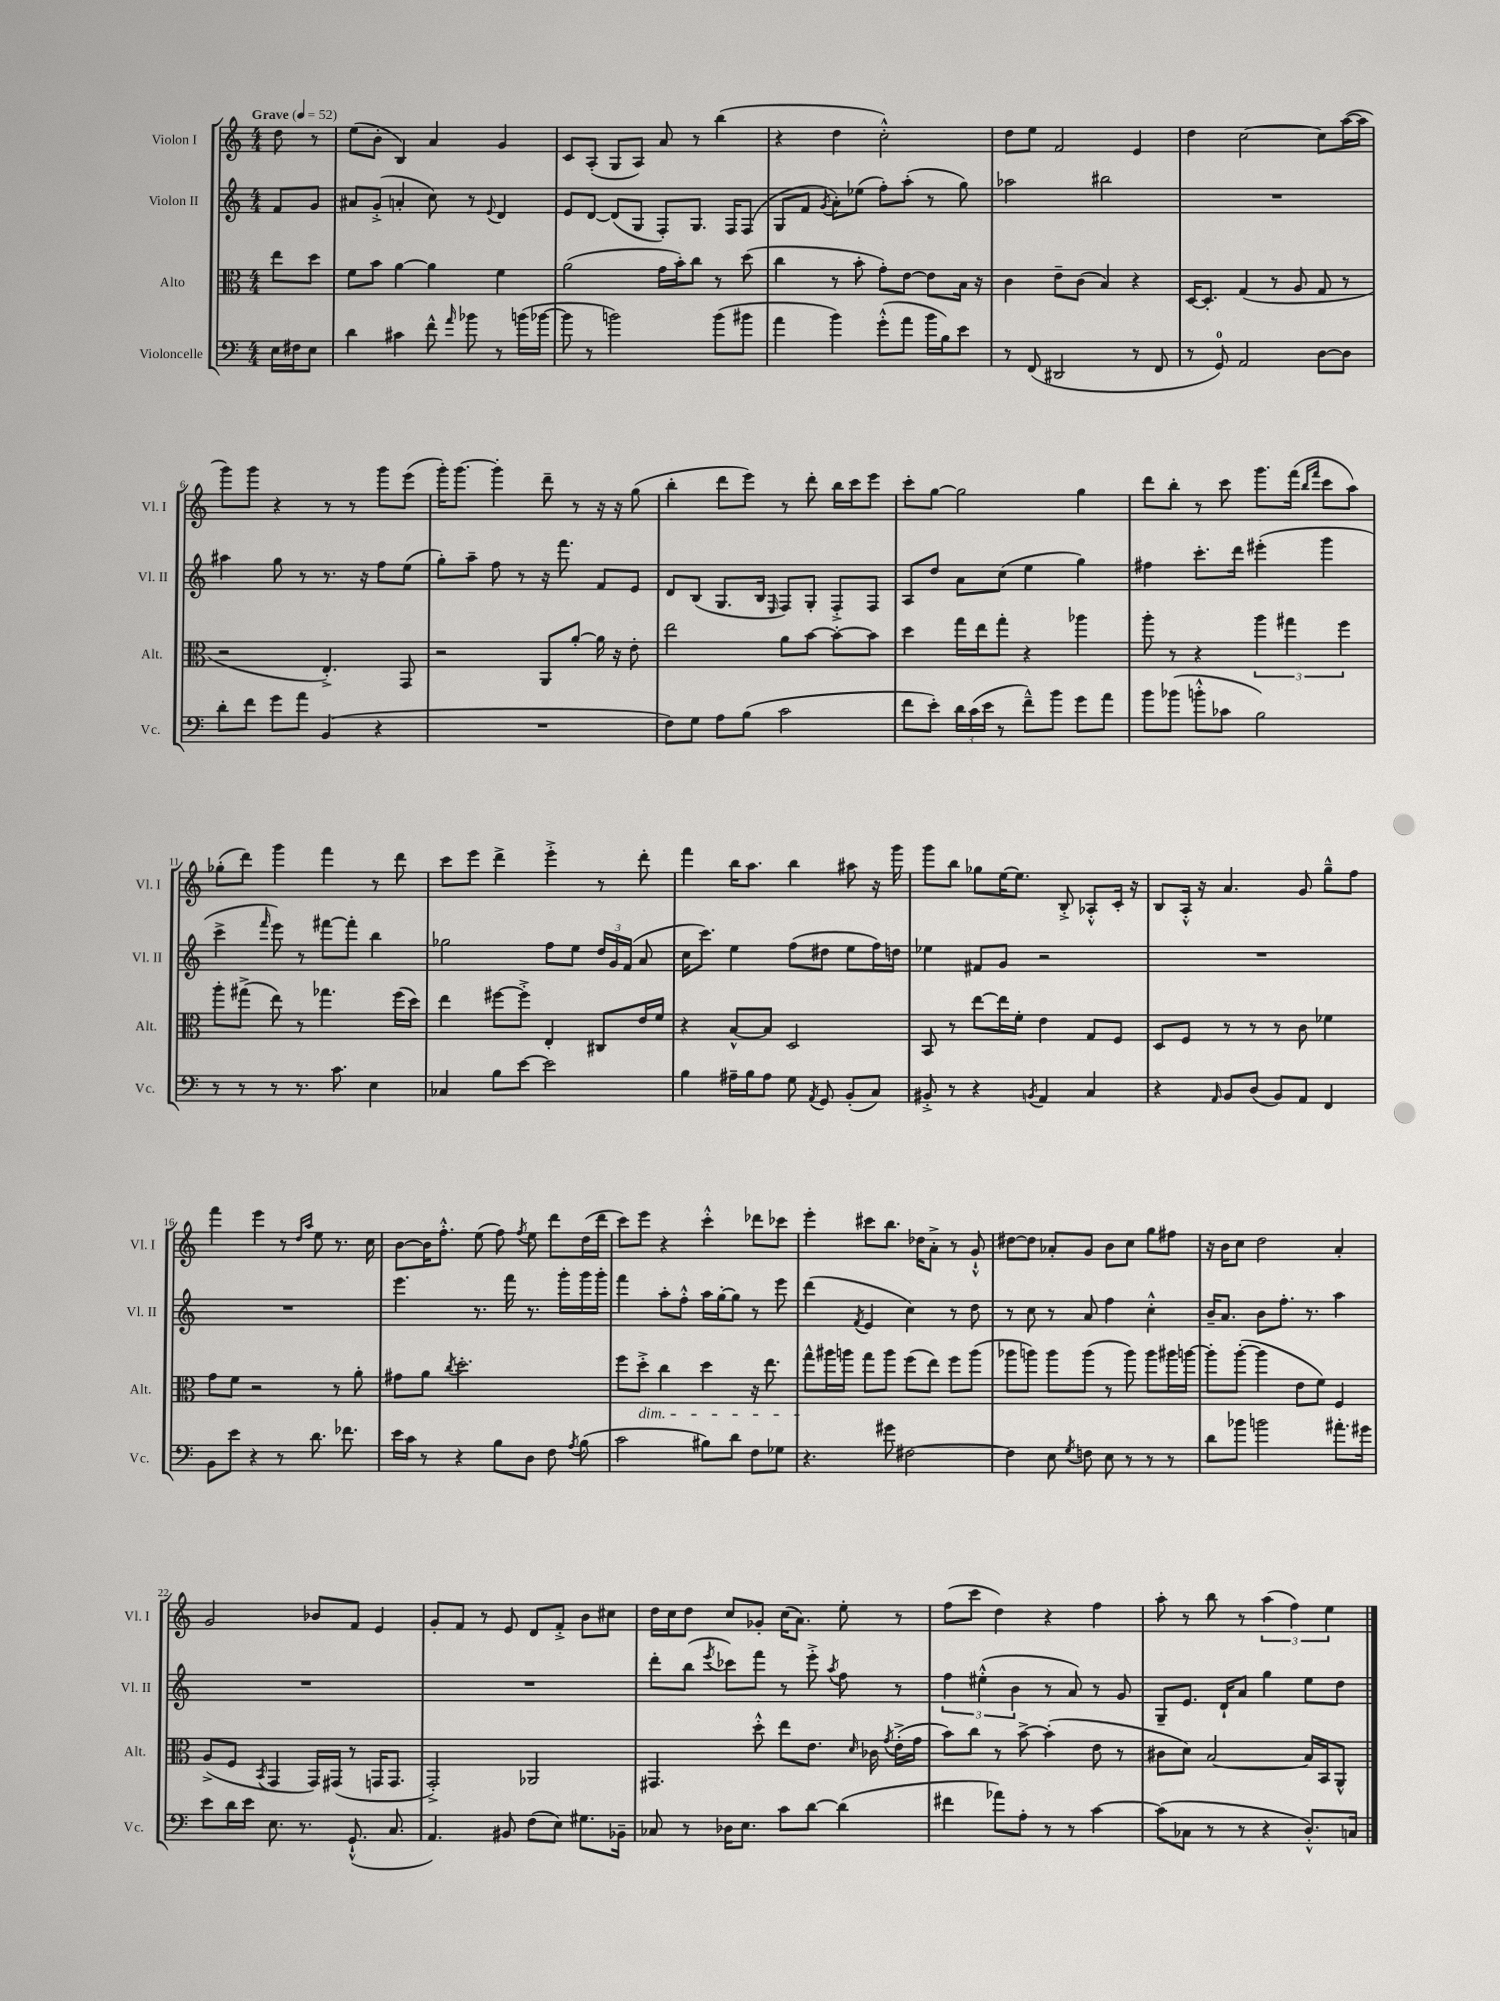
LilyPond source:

<<
\new StaffGroup <<
\new Staff = "s0" \with { instrumentName = "Violon I" shortInstrumentName = "Vl. I" } {
    \clef treble \key c \major \numericTimeSignature \time 4/4 \partial 4 \tempo "Grave" 4 = 52
    \autoBeamOff d''8 r8 |
    e''8[( b'8]-. b4) a'4 g'4 |
    c'8[ a8]-.( g8[ a8]) a'8 r8 b''4( |
    r4 d''4 c''2-.-^) |
    d''8[ e''8] f'2 e'4 |
    d''4 c''2~ c''8[ a''16~( a''16] |
    g'''8[) g'''8] r4 r8 r8 g'''8[ e'''8]( |
    g'''16[-.) g'''8.]~ g'''4-. d'''8-- r8 r16 r16 g''8( |
    b''4-. d'''8[ e'''8]) r8 d'''8-. b''16[ c'''16 e'''8] |
    c'''8[-. g''8]~ g''2 g''4 |
    d'''8[ b''8]-. r8 c'''8 g'''8.[ f'''16]( \grace { b''16[ f'''16] } c'''8[ a''8]) |
    ges''8[-.( d'''8]) g'''4 f'''4 r8 d'''8 |
    c'''8[ e'''8] d'''4-> e'''4-.-> r8 d'''8-. |
    f'''4 b''16[ a''8.] b''4 ais''8 r16 g'''16 |
    g'''8[ b''8] ges''8[ e''16~ e''8.] b8-.-> aes8[-.-^ c'16]-. r16 |
    b8[ a16]-.-^ r16 a'4. g'8 g''8[---^ f''8] |
    f'''4 e'''4 r8 \grace { d''16[ a''16] } e''8 r8. c''16 |
    b'8[~ b'16 f''8.]-.-^ e''8( f''8) \acciaccatura { f''8 } e''8 d'''8[ d''16( d'''16] |
    c'''8[) e'''8] r4 c'''4-.-^ des'''8[ ces'''8] |
    e'''4-. cis'''8[ b''8.] des''16[ a'8]-.-> r8 g'8-!-^ |
    dis''8[~ dis''8] aes'8[-. g'8] b'8[ c''8] g''8[ fis''8] |
    r16 b'16[ c''8] d''2 a'4-. |
    g'2 bes'8[ f'8] e'4 |
    g'8[-. f'8] r8 e'8 d'8[ f'8]-.-> b'8[ cis''8] |
    d''16[ c''16 d''8] c''8[ ges'8]-. c''16[( a'8.]) e''8-. r8 |
    f''8[( c'''8] d''4) r4 f''4 |
    a''8-. r8 b''8 r8 \tuplet 3/2 { a''4( f''4) e''4 } \bar "|." |
}
\new Staff = "s1" \with { instrumentName = "Violon II" shortInstrumentName = "Vl. II" } {
    \clef treble \key c \major \numericTimeSignature \time 4/4 \partial 4
    \autoBeamOff f'8[ g'8] |
    ais'8[ g'8]-.->( a'4-. c''8) r8 \appoggiatura { e'8 } d'4 |
    e'8[ d'8]~ d'8[( g8] f8[-.) g8.] f16[ f8]( |
    g8[ f'8] \acciaccatura { g'8 } a'8[-.) ees''8]( f''8[-.) a''8]-.( r8 g''8) |
    aes''2 bis''2 |
    R1 |
    ais''4 g''8 r8 r8. r16 f''8[ e''8]( |
    g''8[-.) a''8]-- f''8 r8 r16 f'''8. f'8[ e'8] |
    d'8[ b8]( g8.[ b16] \grace { e16 } f8[) g8]-. f8[-.-> f8] |
    a8[ d''8] a'8[ c''8]( e''4 g''4) |
    fis''4 c'''8.[-. d'''16] eis'''4-.( g'''4 |
    c'''4-> \grace { f'''16 } e'''8) r8 fis'''8[~ fis'''8]-. b''4 |
    ges''2 f''8[ e''8] \tuplet 3/2 { d''16[ g'16 f'16]( } a'8 |
    c''16[ c'''8.]) e''4 f''8[( dis''8] e''8[ f''16) d''16] |
    ees''4 fis'8[ g'8] r2 |
    R1 |
    R1 |
    e'''4. r8. f'''16 r8. g'''16[-. g'''16 g'''16]-. |
    f'''4 a''8[-. f''8]-.-^ a''16[ g''16~-. g''8] r8 e'''8 |
    d'''4( \acciaccatura { f'8 } e'4 c''4) r8 d''8 |
    r8 c''8 r8 a'8 f''4 c''4-.-^ |
    b'16[-- a'8.] b'8[ f''8.]-. r8. a''4 |
    R1 |
    R1 |
    d'''8[-. b''8]( \acciaccatura { e'''8 } ces'''8[) f'''8] r8 e'''8-.-> \acciaccatura { a''8 } f''8 r8 |
    \tuplet 3/2 { f''4 eis''4-.-^( b'4 } r8 a'8) r8 g'8 |
    g8[-- e'8.] d'16[-! a'8] g''4 e''8[ d''8] \bar "|." |
}
\new Staff = "s2" \with { instrumentName = "Alto" shortInstrumentName = "Alt." } {
    \clef alto \key c \major \numericTimeSignature \time 4/4 \partial 4
    \autoBeamOff e''8[ d''8] |
    f'8[ b'8] a'4~ a'4 f'4 |
    a'2( g'16[ b'16-.) c''8] r8 d''8( |
    c''4 r8 b'8-. g'8[-.) e'8]~ e'8[ b16] r16 |
    c'4 e'8[-- c'8]( b4) r4 |
    d16[~ d8.]-. g4( r8 a8 g8 r8 |
    r2 e4.-.->) g,8 |
    r2 a,8[ a'8]~-. a'16 r16 e'8-. |
    e''2 a'8[ b'8]~ b'8[~-. b'8] |
    d''4 g''16[ e''16 g''8]-. r4 aes''4 |
    a''8-. r8 r4 \tuplet 3/2 { a''4 gis''4 f''4 } |
    a''8[-. gis''8]->( e''8) r8 ges''4. f''16[( d''16]) |
    e''4 fis''8[~ fis''8]-.-> e4-. cis8[ e'16 f'16] |
    r4 b8[~-^ b8] d2 |
    b,8 r8 e''8[~ e''16 f'16]-. e'4 g8[ f8] |
    d8[ f8] r8 r8 r8 c'8 fes'4 |
    g'8[ f'8] r2 r8 a'8-. |
    gis'8[ a'8] \acciaccatura { c''8 } d''2.-. |
    f''8[ d''8]-.->\dim c''4 d''4 r16 e''8. |
    g''8[-^\! ais''16 a''16] g''8[ a''8] f''8[( e''8]) f''8[ a''8]( |
    aes''8[ a''8]) a''8[ a''8]( r8 a''8) a''8[ ais''16 a''16]~ |
    a''8[-. a''8]~-.( a''4 e'8[ f'8]) f4 |
    a8[->( f8] \acciaccatura { b,8 } g,4 g,16[) gis,16]( r8 g,16[ g,8.] |
    g,2-.->) aes,2 |
    gis,4. d''8-.-^ e''8[ e'8.] \grace { d'16 } ces'16 \acciaccatura { g'8 } e'16[-.->( g'16] |
    b'8[) c''8] r8 b'8~-> b'4-.( e'8 r8 |
    cis'8[ d'8]) b2~ b16[ b,16 a,8]-^ \bar "|." |
}
\new Staff = "s3" \with { instrumentName = "Violoncelle" shortInstrumentName = "Vc." } {
    \clef bass \key c \major \numericTimeSignature \time 4/4 \partial 4
    \autoBeamOff e16[ fis16 e8] |
    d'4 cis'4 f'8-^ \grace { a'16 } bes'8 r8 b'16[( bes'16]~ |
    bes'8 r8 b'2) b'8[( bis'8] |
    a'4 b'4) g'8[-.-^( a'8] b'16[ b16) e'8] |
    r8 f,8( dis,2 r8 f,8 |
    r8 g,8-0) a,2 d8[~ d8] |
    d'8[-. f'8] g'8[ a'8] b,4( r4 |
    R1 |
    f8[) g8] a8[ b8]( c'2 |
    f'8[ e'8]-.) \tuplet 3/2 { d'16[ c'16( e'16] } r8 f'8[---^) b'8] g'8[ a'8] |
    b'8[ bes'8]( b'8[-.-^ ces'8] b2) |
    r8 r8 r8 r8. c'8. e4 |
    ces4 b8[ e'8]~ e'2 |
    b4 ais16[-- b16 ais8] g8 \acciaccatura { a,8 } g,8 b,8[-.( c8]) |
    bis,8-.-> r8 r4 \acciaccatura { b,8 } a,4 c4 |
    r4 \grace { a,16 } b,8[ d8]( b,8[) a,8] f,4 |
    b,8[ e'8] r4 r8 d'8. fes'8. |
    e'16[ c'16] r8 r4 b8[ d8] f8 \acciaccatura { a8 } b8( |
    c'2 bis8[) d'8] f8[ ges8] |
    r4. gis'8 fis2~ |
    fis4 e8 \acciaccatura { g8 } f8 e8 r8 r8 r8 |
    d'8[ bes'8] b'2 ais'8.[-. gis'16] |
    e'8[ d'16 e'16] e8. r8. g,8.-!-^( c8. |
    a,4.) bis,8 f8[( e8]) gis8.[ bes,16]-- |
    ces8 r8 des16[ e8.] c'8[ d'8]~ d'4( |
    fis'4 aes'8[) a8]-. r8 r8 c'4~ |
    c'8[( ces8] r8 r8 r4 d8.[-.-^) c16] \bar "|." |
}
>>
>>
